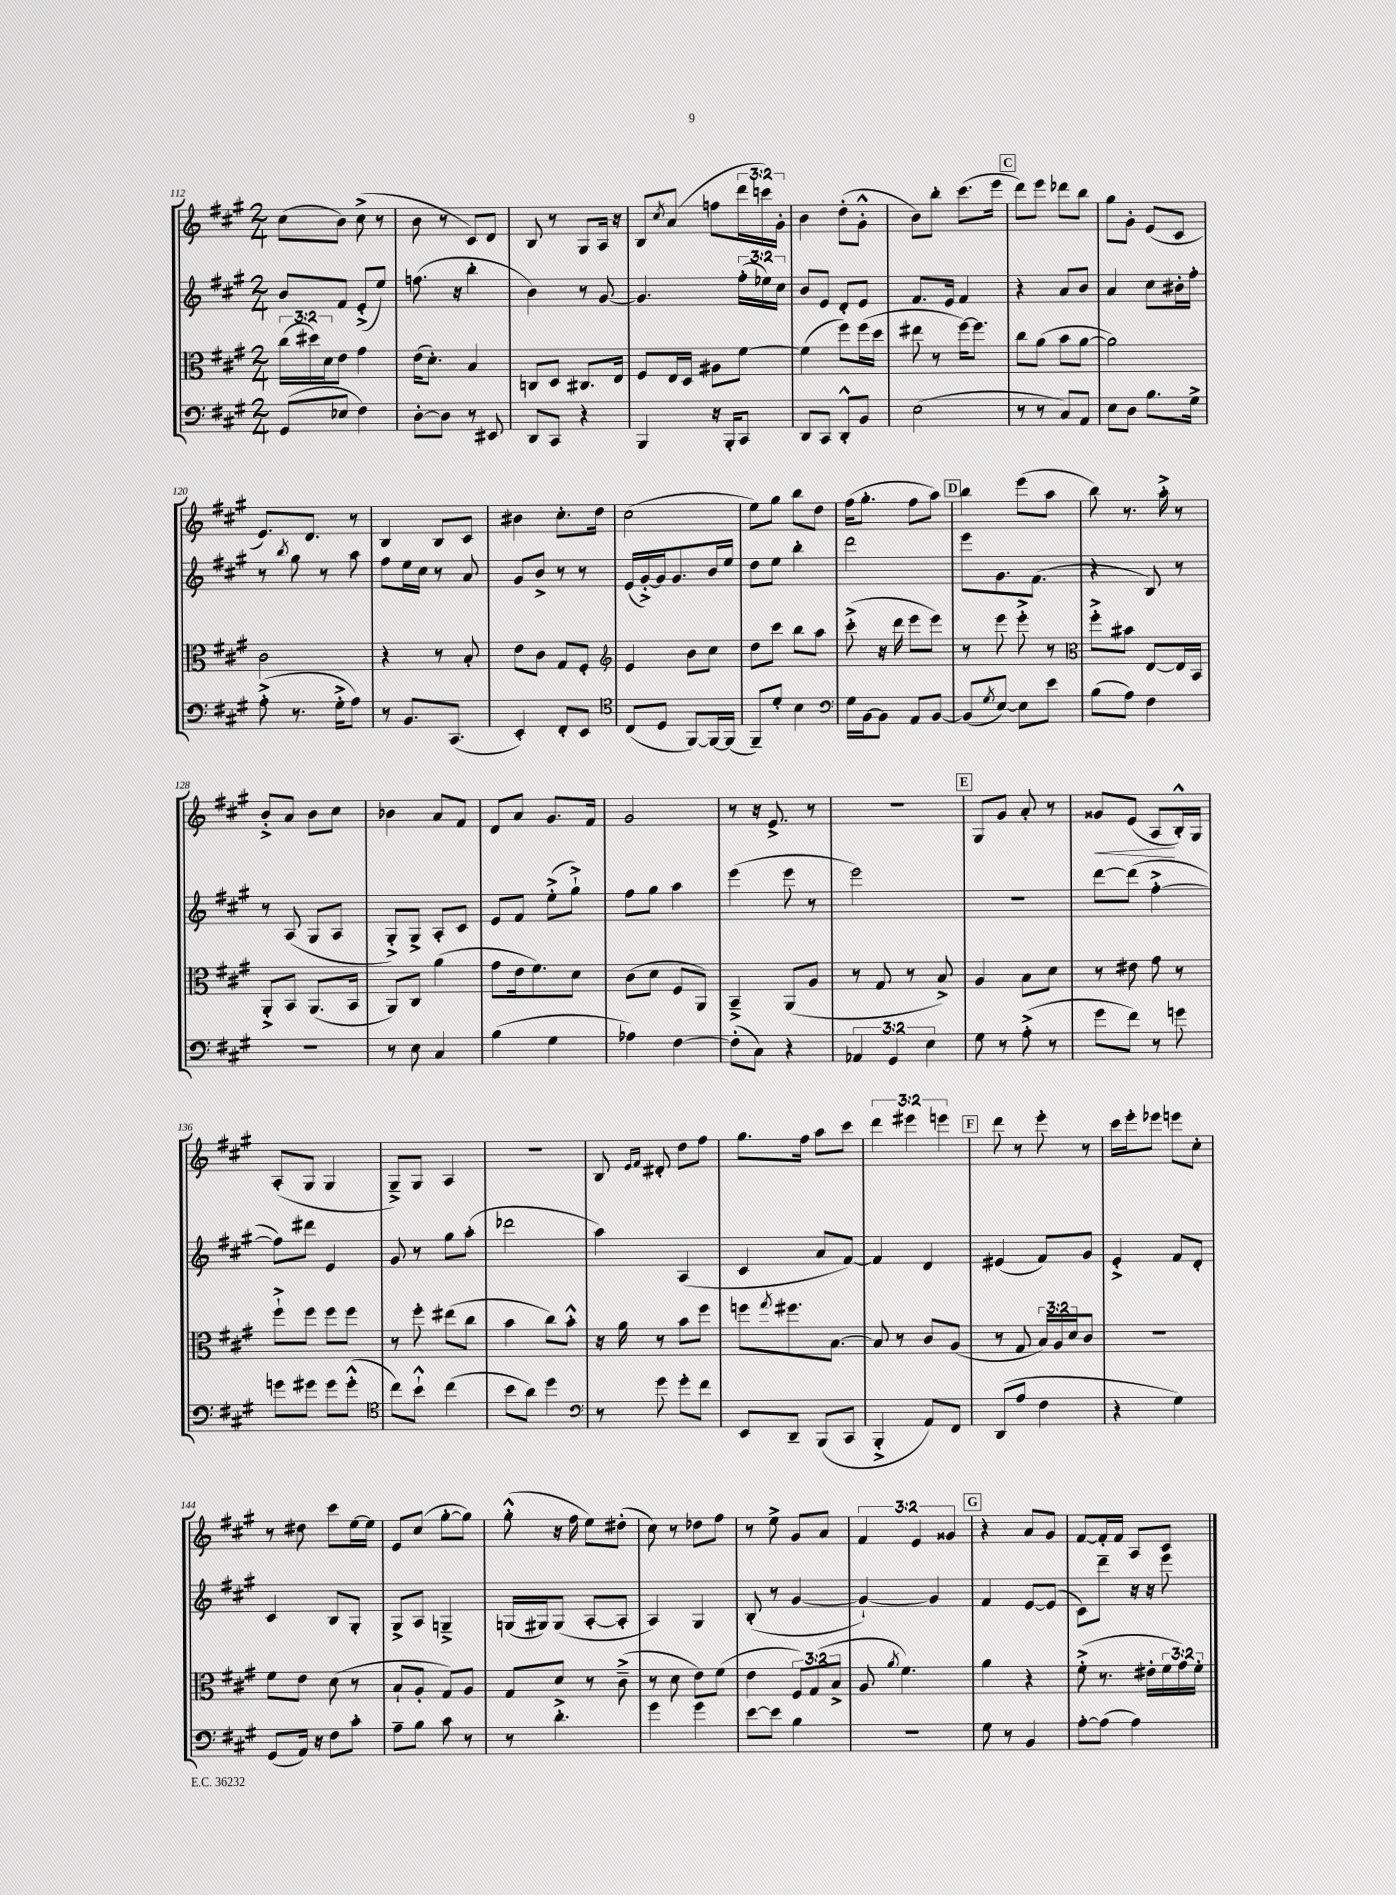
<<
\new StaffGroup <<
\new Staff = "s0" {
    \clef treble \key a \major \numericTimeSignature \time 2/4 \override Staff.TupletNumber.text = #tuplet-number::calc-fraction-text
    cis''8( b'8) cis''8->( r8 |
    b'8 r8 cis'8) d'8 |
    b8 r8 gis8 a16 r16 |
    b8 \acciaccatura { cis''8 } a'8( f''8 \tuplet 3/2 { d'''16 c'''16) gis'16-. } |
    b'4 d''8-.( gis'8-.-^ |
    b'8) b''8-. cis'''8.( e'''16 |
    \mark \markup { \box "C" } d'''8) e'''8 des'''8 b''8 |
    gis''8 gis'8-. e'8( cis'8 |
    e'8.) d'8. r8 |
    b4 b8 cis'8 |
    bis'4 cis''8.-. d''16 |
    cis''2( |
    e''8) gis''8 b''8 d''8 |
    fis''16( gis''8.-. fis''8 a''8) |
    \mark \markup { \box "D" } b''4 e'''8( a''8 |
    b''8) r8. a''16-.-> r8 |
    b'8-.-> a'8 b'8 cis''8 |
    bes'4 a'8 fis'8 |
    d'8 a'8 gis'8. fis'16 |
    gis'2 |
    r8 r16 e'8.-> r8 |
    R2 |
    \mark \markup { \box "E" } gis8 gis'8 a'8-. r8 |
    gisis'8\< e'8( a8\! b16-.-^) gis16 |
    a8-.( gis8 gis4 |
    gis8--->) gis8 a4 |
    R2 |
    b8 \grace { e'16 fis'16 } dis'8-. d''8 fis''8 |
    gis''8. fis''16 a''8 cis'''8 |
    \tuplet 3/2 { d'''4 eis'''4 e'''4 } |
    \mark \markup { \box "F" } d'''8 r8 e'''8-. r8 |
    cis'''16 e'''16-. ees'''8 e'''8 cis''8-. |
    r8 dis''8 cis'''8 e''16~ e''16 |
    e'8 cis''8( gis''8~-. gis''8) |
    gis''8-.-^( r16 fis''16 e''8) dis''8-.( |
    cis''8) r8 des''8 fis''8 |
    r8 e''8-> gis'8 a'8 |
    \tuplet 3/2 { fis'4 e'4 gisis'4 } |
    \mark \markup { \box "G" } r4 a'8 gis'8 |
    fis'8~ fis'16-. fis'16 a8 cis'8 \bar "|." |
}
\new Staff = "s1" {
    \clef treble \key a \major \numericTimeSignature \time 2/4 \override Staff.TupletNumber.text = #tuplet-number::calc-fraction-text
    b'8 fis'8 e'8-.->( e''8) |
    f''8.( r16 b''4-. |
    b'4) r8 gis'8~ |
    gis'4. \tuplet 3/2 { fis''16-.( ees''16) cis''16 } |
    b'8 e'8 d'8-. e'8 |
    fis'8. e'16 fis'4 |
    \mark \markup { \box "C" } r4 a'8 b'8 |
    a'4 cis''8 bis'16-. fis''16-. |
    r8 \acciaccatura { b''8 } gis''8 r8 a''8 |
    fis''8 e''16 cis''16 r8 a'8 |
    gis'8 b'8-> r8 r8 |
    e'16( gis'16~-.->) gis'16 gis'8. b'16 e''16 |
    d''8 e''8 b''4-. |
    d'''2 |
    \mark \markup { \box "D" } e'''8 gis'8. fis'8.( |
    r4 b8) r8 |
    r8 a8( gis8 a8 |
    gis8-.->) gis8-> a8-. cis'8 |
    e'8 fis'8 e''8-.->( gis''8-!->) |
    fis''8 gis''8 a''4 |
    e'''4( e'''8 r8 |
    e'''2) |
    \mark \markup { \box "E" } R2 |
    d'''8~ d'''8( fis''4~-.-> |
    fis''8) dis'''8 e'4 |
    gis'8 r8 gis''8 a''8-.( |
    des'''2 |
    a''4) a4( |
    cis'4 a'8 fis'8~) |
    fis'4 d'4 |
    \mark \markup { \box "F" } eis'4( fis'8) gis'8 |
    e'4-.-> fis'8 d'8-. |
    cis'4 b8 gis8-. |
    gis8-> a8 g4---> |
    g16( gis16) gis8( a8~-. a8-. |
    a4) gis4 |
    b8-.( r8 gis'4~ |
    gis'4~-!) gis'4 |
    \mark \markup { \box "G" } fis'4 e'8~ e'8( |
    cis'8) d'''8-- r16 r16 e'''8 \bar "|." |
}
\new Staff = "s2" {
    \clef alto \key a \major \numericTimeSignature \time 2/4 \override Staff.TupletNumber.text = #tuplet-number::calc-fraction-text
    \tuplet 3/2 { cis''16( dis''16) d'16 } e'8 gis'4 |
    e'16( d'8.-.) b4 |
    c8 d8 cis8. e16 |
    fis8 e16 d16 ais8 fis'8~ |
    fis'4( fis''8) fis''16( d''16 |
    eis''8 r8 fis''16~) fis''8. |
    \mark \markup { \box "C" } cis''8 a'8( b'8 a'8~ |
    a'2) |
    cis'2 |
    r4 r8 b8-. |
    e'8 cis'8 gis8 fis8-. |
    \clef treble e'4 b'8 cis''8 |
    d''8 cis'''8 b''8 a''8 |
    cis'''8-.->( r16 d'''16 e'''8 e'''8) |
    \mark \markup { \box "D" } r8 e'''8 e'''8-.-> r8 |
    \clef alto fis''8-.-> bis'8 e8~ e16 b,16 |
    a,8-.-> b,8 a,8.( b,16 |
    a,8) cis8 a'4( |
    gis'8 e'16 fis'8.) d'8 |
    cis'8( d'8 fis8 a,8) |
    b,4---> a,8( a8 |
    r8 gis8 r8 b8->) |
    \mark \markup { \box "E" } a4 b8 d'8 |
    r8 eis'8 gis'8 r8 |
    fis''8-!-> fis''8 fis''8 fis''8 |
    r8 fis''8-. eis''8( cis''8 |
    b'4 cis''8) b'8-.-^ |
    r16 a'16 r8 b'8 fis''8 |
    f''8 \acciaccatura { gis''8 } fis''8. b8.~ |
    b8 r8 cis'8 a8( |
    \mark \markup { \box "F" } r8 gis8 \tuplet 3/2 { b16) a16 d'16 } cis'8 |
    R2 |
    fis'8 e'8 d'8( r8 |
    b8-! a8-. gis8) a8 |
    gis8 d'8 r8 cis'8--->( |
    r8 d'8 e'8) fis'8( |
    e'4 \tuplet 3/2 { fis8) gis8( b8-> } |
    a8 \acciaccatura { a'8 } fis'4.) |
    \mark \markup { \box "G" } a'4 r4 |
    fis'8-.->( r8. eis'16-. \tuplet 3/2 { fis'16 gis'16) fis'16-. } \bar "|." |
}
\new Staff = "s3" {
    \clef bass \key a \major \numericTimeSignature \time 2/4 \override Staff.TupletNumber.text = #tuplet-number::calc-fraction-text
    gis,8( ees8 fis4) |
    d8~-. d8 r8 eis,8 |
    d,8 cis,8 r4 |
    b,,4 r16 b,,16-. cis,8 |
    d,8 cis,8 d,8-.-^ b,8 |
    e2( |
    \mark \markup { \box "C" } r8 r8 cis8) a,8 |
    e8 d8 b8. gis16-> |
    a8-.->( r8. gis16-.-> a8) |
    r8 b,8. cis,8.( |
    e,4-.) fis,8-. e,8 |
    \clef tenor cis8( d8 fis,8~) fis,16~ fis,16( |
    fis,8--) d'8-. b4 |
    \clef bass gis16 b,16~ b,8 a,8 b,8~ |
    \mark \markup { \box "D" } b,8( \acciaccatura { gis8 } e8~) e8 e'8 |
    b8( a8) fis4 |
    r2 |
    r8 e8 cis4 |
    b4( gis4 |
    aes4) fis4~ |
    fis8-.( cis8) r4 |
    \tuplet 3/2 { aes,4 gis,4 e4 } |
    \mark \markup { \box "E" } gis8 r8 a8-.->( r8 |
    gis'8 fis'8) r8 g'8 |
    g'8 gis'8 gis'8 gis'8-.-^( |
    \clef tenor cis''8) b'8-!-^ cis''4( |
    b'8 a'8) d''4 |
    \clef bass r8 gis'8 gis'8-. fis'8 |
    e,8 d,8-- b,,8( cis,8 |
    b,,4-.-> a,8) fis,8 |
    \mark \markup { \box "F" } d,8( a8 fis4 |
    r4 gis4) |
    gis,8( a,16) r16 fis8 cis'8-. |
    a8-- b8 cis'8 r8 |
    r8 d'4.-.-> |
    gis'4 gis'4 |
    e'8~ e'8 b4 |
    R2 |
    \mark \markup { \box "G" } gis8 r8 b,4 |
    a8~-. a8( a4) \bar "|." |
}
>>
>>
\layout { \context { \Score currentBarNumber = #112 } }
